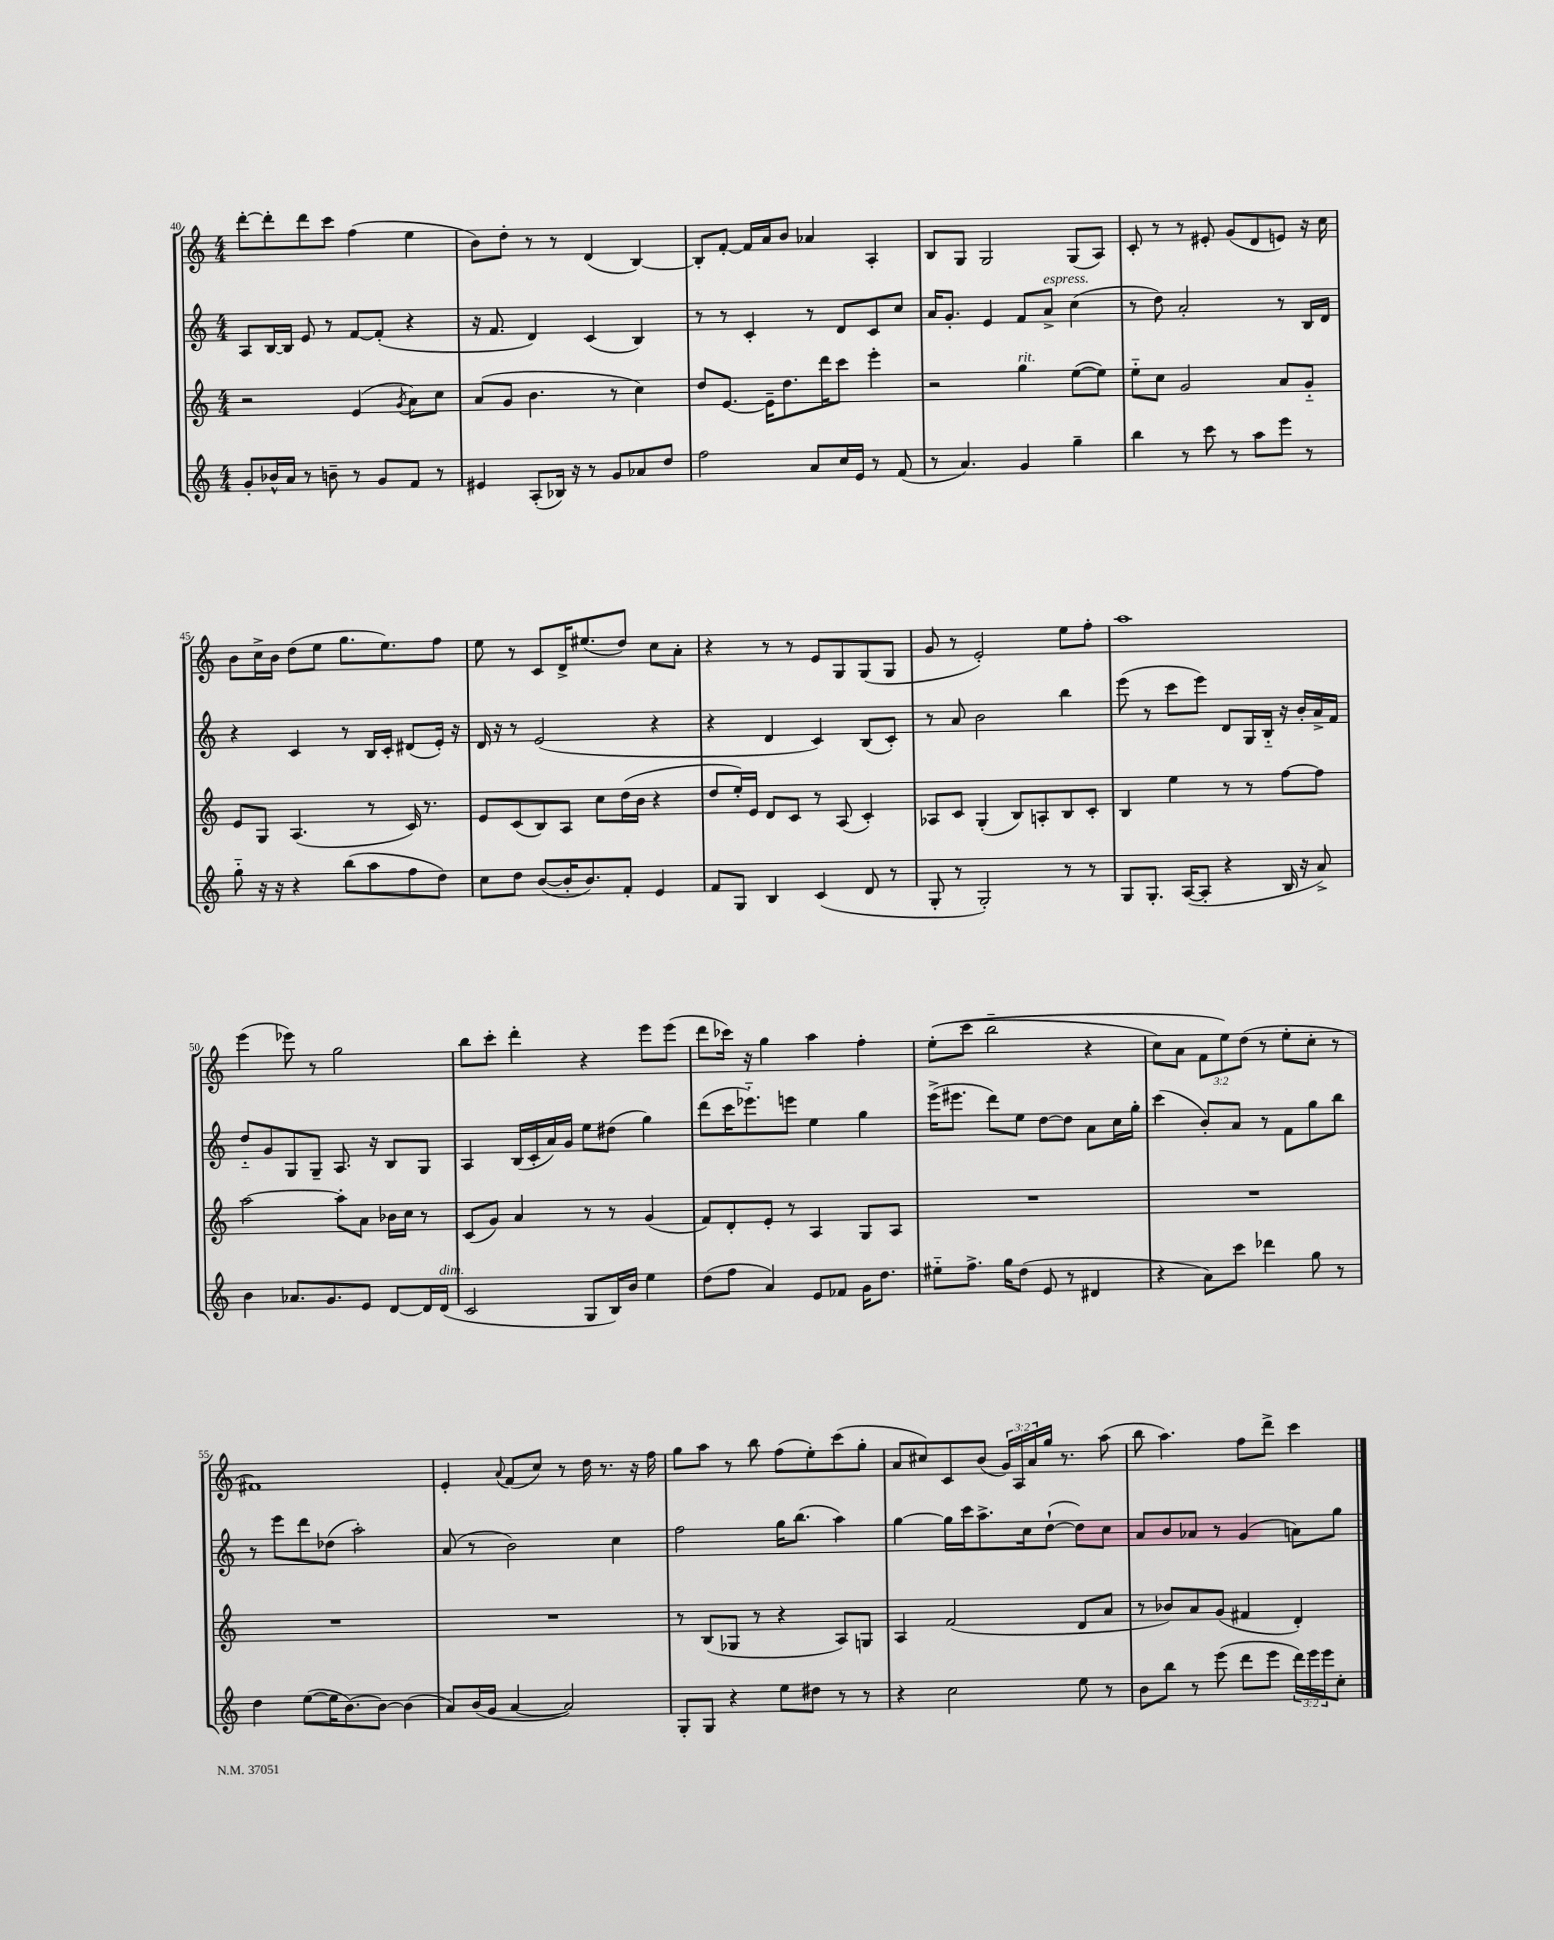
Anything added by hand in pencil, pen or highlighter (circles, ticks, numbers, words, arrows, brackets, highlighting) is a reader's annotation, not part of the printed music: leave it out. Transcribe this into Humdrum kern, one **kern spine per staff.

**kern	**kern	**kern	**kern
*staff4	*staff3	*staff2	*staff1
*clefG2	*clefG2	*clefG2	*clefG2
*k[]	*k[]	*k[]	*k[]
*M4/4	*M4/4	*M4/4	*M4/4
8g'	2r	8A	[8ddd'
16b-^^	.	[16B	8ddd']
16a	.	16B]	.
8r	.	8e	8ddd
8b~	.	8r	8ccc
8r	(4e	[8f	(4ff
8g	.	(8f']	.
.	8qg	.	.
8f	8a)	4r	4ee
8r	8cc	.	.
=	=	=	=
4e#	(8a	16r	8b)
.	.	8.f	.
.	8g	.	8dd'
(8A'	4.b	4d)	8r
16B-)	.	.	8r
16r	.	.	.
8r	.	(4c	(4d
8g	8r	.	.
8a-	4cc)	4B)	[4B)
8dd	.	.	.
=	=	=	=
2ff	8dd	8r	8B']
.	[8.e	8r	[8f'
.	.	4c'	16f]
.	16e~]	.	16a
.	8.dd	.	8b
8a	.	8r	4a-
.	16ddd	.	.
16cc	8ccc	8d	.
16e	.	.	.
8r	4eee'	8c	4A'
(8f	.	8cc	.
=	=	=	=
8r	2r	16a	8B
.	.	8.g'	.
4.a)	.	.	8G
.	.	4e	2G
4g	4gg	8f	.
.	.	8a^	.
4gg~	([8ee	(4cc	(8G
.	8ee])	.	8A)
=	=	=	=
4bb	8ee'~	8r	8c'
.	8cc	8dd)	8r
8r	2g	2a'	8r
8ccc	.	.	8e#'
8r	.	.	(8g
8aa	.	.	8d
8eee	8a	8r	8e)
8r	8g'~	16B	16r
.	.	16d	16cc
=	=	=	=
8gg'~	8e	4r	8b
16r	8G	.	16cc^
16r	.	.	16b
4r	(4.A	4c	(8dd
.	.	.	8ee
(8bb	.	8r	8.gg
8aa	8r	16B	.
.	.	16c'	8.ee)
8ff	16c)	(8d#	.
.	8.r	.	.
8dd)	.	16e')	8ff
.	.	16r	.
=	=	=	=
8cc	8e	16d	8ee
.	.	16r	.
8dd	(8c	8r	8r
([8b	8B)	(2e	8c
16b']	8A	.	16d^
8.b)	.	.	(8.ee#
.	8cc	.	.
8f'	(16dd	.	8dd)
.	16b	.	.
4e	4r	4r	8cc
.	.	.	8a'
=	=	=	=
8f	8dd	4r	4r
8G	16ee')	.	.
.	16e	.	.
4B	8d	4d	8r
.	8c	.	8r
(4c	8r	4c)	8e
.	(8A	.	8G
8d	4c')	(8B	(8G
8r	.	8c')	8G
=	=	=	=
8G'	8A-	8r	8g
8r	8c	8a	8r
2G')	(4G'	2b	2e')
.	8B)	.	.
.	8A'	.	.
8r	8B	4bb	8ee
8r	8c'	.	8ff'
=	=	=	=
8G	4B	(8eee	1aa
8.G'	.	8r	.
.	4ee	8ccc	.
([16A	.	.	.
8A']	.	8eee)	.
4r	8r	8d	.
.	8r	16G	.
.	.	16B'~	.
16B	[8ff	16r	.
16r	.	16b'	.
8a^)	8ff]	16a^	.
.	.	16f	.
=	=	=	=
4b	[2aa	8dd'~	(4eee
.	.	8g	.
8.a-	.	8G	8eee-)
.	.	8G~	8r
8.g	.	.	.
.	8aa']	8.A	2gg
8e	8a	.	.
.	.	16r	.
[8d	16b-	8B	.
.	16cc	.	.
16d]	8r	8G	.
(16d	.	.	.
=	=	=	=
2c	(8c	4A	8bb
.	8g)	.	8ccc'
.	4a	(16B	4ddd'
.	.	16c'	.
.	.	16a)	.
.	.	16g	.
8G	8r	8ee	4r
16B)	8r	(8dd#	.
16b	.	.	.
4ee	(4g	4gg)	8eee
.	.	.	(8eee
=	=	=	=
(8dd	8f)	(8ddd	8ddd
8ff	8d'	16ccc	16ccc-)
.	.	8.eee-'~)	16r
4a)	8e'	.	4gg
.	8r	8eee	.
8e	4A	4ee	4aa
8f-	.	.	.
16g	8G	4gg	4ff'
8.dd	.	.	.
.	8A	.	.
=	=	=	=
8ee#'~	1r	(16eee^	&((8ee'
.	.	8.eee#	.
8.ff^	.	.	8ccc
.	.	8ddd)	2bb'~
16gg	.	.	.
(8dd	.	8ee	.
8e	.	[8dd	.
8r	.	8dd]	.
4d#	.	8a	4r
.	.	16cc	.
.	.	16gg'	.
=	=	=	=
4r	1r	(4ccc	8cc)
.	.	.	8a
8a)	.	8b')	12f
.	.	.	12ee&)
8ccc	.	8a	.
.	.	.	(12dd
4ddd-	.	8r	8r
.	.	8f	8ee'
8gg	.	8gg	8cc'
8r	.	8bb	8r
=	=	=	=
4dd	1r	8r	1f#)
.	.	8eee	.
([8ee	.	8ddd	.
16ee]	.	(8dd-	.
[8.b)	.	.	.
.	.	2aa')	.
8b_	.	.	.
(4b]	.	.	.
=	=	=	=
8a)	1r	(8a	4e'
(16b	.	8r	.
16g	.	.	.
.	.	.	8qqa
[4a	.	2b)	(8f
.	.	.	8cc)
2a])	.	.	8r
.	.	.	16dd
.	.	.	8.r
.	.	4cc	.
.	.	.	16r
.	.	.	16ff
=	=	=	=
8G'	8r	2ff	8gg
8G	(8B	.	8aa
4r	8G-	.	8r
.	8r	.	8bb
8ee	4r	16gg	(8ff
.	.	(8.bb	.
8dd#	.	.	8ee')
8r	8A)	4aa)	(8ccc
8r	8G	.	8gg'
=	=	=	=
4r	4A	[4gg	8a
.	.	.	8cc#)
2cc	(2f	16gg]	8c
.	.	16ccc	.
.	.	8.aa^	(8b
.	.	.	24g)
.	.	.	24A
.	.	16cc	.
.	.	.	24a
.	.	([8dd`	16gg
.	.	.	8.r
8ee	8d	8dd])	.
8r	8a	8cc	(8aa
=	=	=	=
8b	8r	8a	8bb
8bb	8b-)	8b	4.aa)
8r	8a	8a-	.
(8eee	(8g	8r	.
8ddd	4f#	(4g	8ff
8eee	.	.	8ddd^
24ddd)	4d')	8a)	4ccc
24eee	.	.	.
24eee	.	.	.
8cc'	.	8gg	.
==	==	==	==
*-	*-	*-	*-
